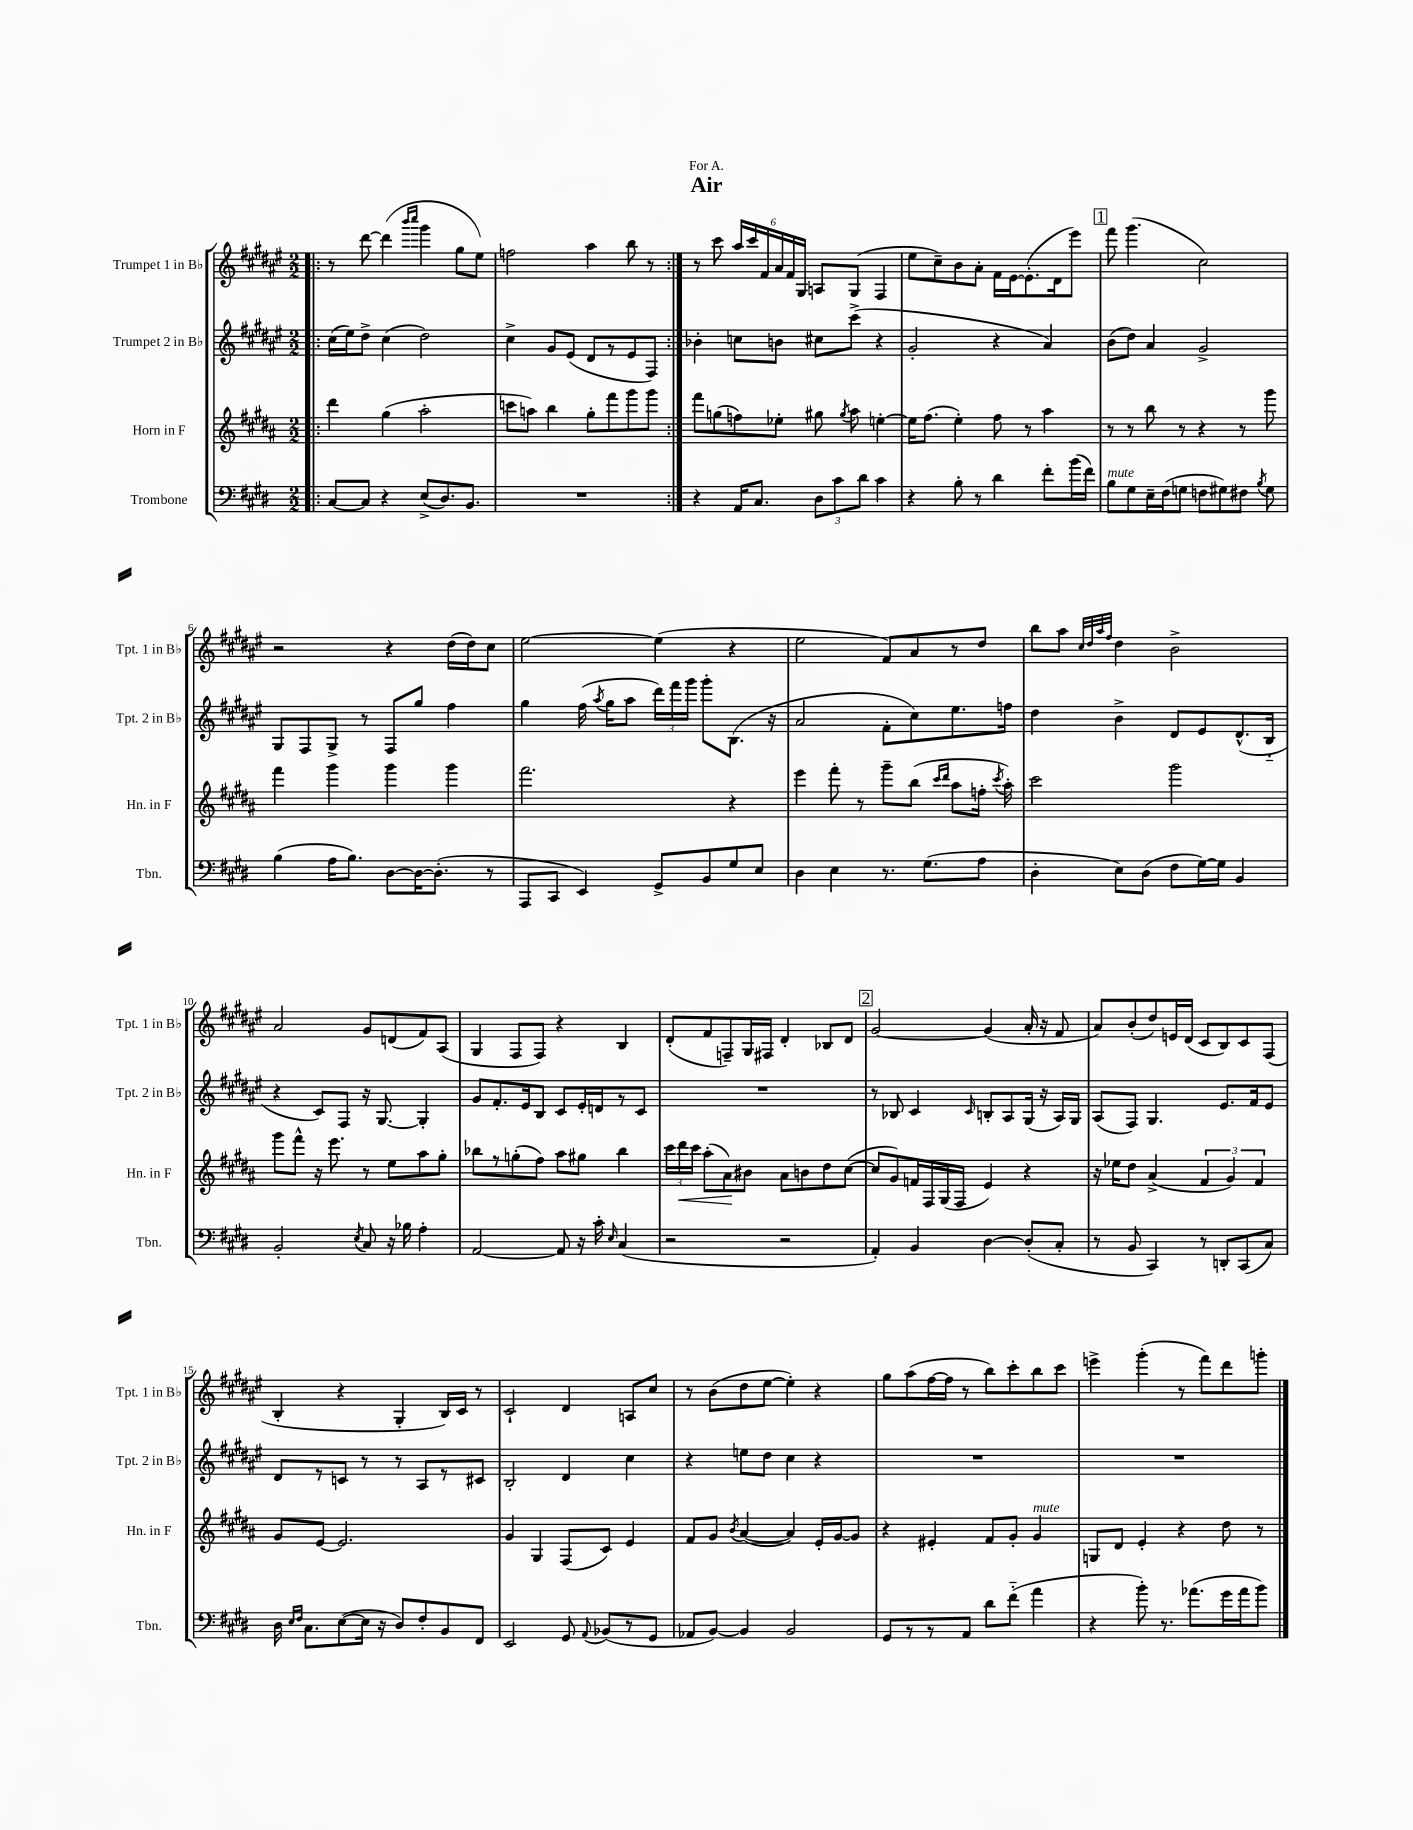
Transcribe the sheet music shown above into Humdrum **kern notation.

**kern	**kern	**kern	**kern
*staff4	*staff3	*staff2	*staff1
*clefF4	*clefG2	*clefG2	*clefG2
*k[f#c#g#d#]	*k[f#c#g#d#a#]	*k[f#c#g#d#a#e#]	*k[f#c#g#d#a#e#]
*M2/2	*M2/2	*M2/2	*M2/2
=!|:	=!|:	=!|:	=!|:
[8C#	4ddd#	(16cc#	8r
.	.	16ee#)	.
8C#]	.	8dd#^	[8ddd#
4r	(4gg#	(4cc#	(4ddd#]
.	.	.	16qqbbb
.	.	.	16qqcccc#
(8E^	2aa#'	2dd#)	4ggg#
8.D#)	.	.	.
.	.	.	8gg#
8.BB	.	.	.
.	.	.	8ee#)
=	=	=	=
1r	8ccc	4cc#^	2ff
.	8aa)	.	.
.	4bb	8g#	.
.	.	(8e#	.
.	8gg#'	8d#	4aa#
.	8fff#	8r	.
.	8ggg#	8e#	8bb
.	8ggg#	8F#)	8r
=:|!	=:|!	=:|!	=:|!
4r	8fff#	4b-'	8r
.	(8gg	.	8ccc#
16AA	8ff)	8cc	24aa#
.	.	.	24ccc#
8.C#	.	.	.
.	.	.	24f#
.	8ee-'	8b	24a#
.	.	.	24f#
.	.	.	24G#
12D#	8gg#	8cc#	8A
12c#	.	.	.
.	8qgg#	.	.
.	8aa#	(8ccc#^	(8G#
12d#	.	.	.
4c#	[4ee'	4r	4F#
=	=	=	=
4r	16ee]	2g#'	8ee#
.	(8.ff#	.	.
.	.	.	8cc#~)
8B'	4ee')	.	8b
8r	.	.	8a#'
4d#	8ff#	4r	16f#
.	.	.	[16e#
.	8r	.	(8.e#']
8f#'	4aa#	4a#)	.
.	.	.	16d#
(16b	.	.	8eee#)
16f#)	.	.	.
=	=	=	=
8B	8r	(8b	8fff#
8G#	8r	8dd#)	(4.ggg#
16E~	8bb	4a#	.
(16F#	.	.	.
8G	8r	.	.
8F	4r	2g#^	2cc#)
8G#)	.	.	.
8F#	8r	.	.
8qB	.	.	.
8G#	8ggg#	.	.
=	=	=	=
(4B	4fff#	8G#	2r
.	.	8F#	.
16A	4ggg#	8G#^	.
8.B)	.	.	.
.	.	8r	.
[8D#	4ggg#	8F#	4r
16D#_	.	8gg#	.
(8.D#']	.	.	.
.	4ggg#	4ff#	(16dd#
.	.	.	16dd#)
8r	.	.	8cc#
=	=	=	=
8AAA	2.fff#	4gg#	[2ee#
8CC#	.	.	.
4EE)	.	(16ff#	.
.	.	8qaa#	.
.	.	16gg#	.
.	.	8aa#	.
8GG#^	.	24ddd#)	(4ee#]
.	.	24fff#	.
.	.	24ggg#	.
8BB	.	8ggg#'	.
8G#	4r	(8.B	4r
8E	.	.	.
.	.	16r	.
=	=	=	=
4D#	4eee	2a#	2ee#
4E	8fff#'	.	.
.	8r	.	.
8.r	8ggg#~	8f#'	8f#)
.	(8bb	8cc#)	8a#
(8.G#	.	.	.
.	16qqccc#	.	.
.	16qqddd#	.	.
.	8aa#	8.ee#	8r
8A	16ff'	.	8dd#
.	8qccc#	.	.
.	16aa#')	16ff	.
=	=	=	=
4D#'	2ccc#	4dd#	8bb
.	.	.	8aa#
.	.	.	32qqcc#
.	.	.	32qqdd#
.	.	.	32qqaa#
.	.	.	32qqff#
8E)	.	4b^	4dd#
(8D#	.	.	.
8F#	2ggg#	8d#	2b^
[16G#)	.	8e#	.
16G#]	.	.	.
4BB	.	(8.d#^^	.
.	.	16B'~	.
=	=	=	=
2BB'	8ggg#	4r	2a#
.	8fff#^^	.	.
.	16r	8c#)	.
.	8.eee	.	.
.	.	8F#	.
8qE	.	.	.
8C#	8r	16r	8g#
.	.	[8.G#	.
16r	8ee	.	(8d
16B-	.	.	.
4A'	8aa#	4G#']	8f#)
.	8gg#'	.	(8A#
=	=	=	=
[2AA	8bb-	8g#	4G#
.	8r	8.f#'	.
.	(8gg'	.	8F#
.	.	16e#	.
.	8ff#)	8B	8F#)
8AA]	8aa#	8c#	4r
16r	8gg#	16e#'	.
16c#'	.	16d	.
16qqE	.	.	.
(4C#	4bb-	8r	4B
.	.	8c#	.
=	=	=	=
2r	24ccc#	1r	(8d#'
.	24ddd#	.	.
.	24ccc#	.	.
.	(8aa#'	.	8f#
.	8a#)	.	8F~)
.	8b#	.	16G#
.	.	.	16F#
2r	8a#	.	4d#'
.	8b	.	.
.	8dd#	.	8B-
.	([8cc#	.	8d#
=	=	=	=
4AA')	8cc#]	8r	[2g#
.	8g#)	8B-	.
4BB	16f	4c#	.
.	16F#	.	.
.	(16G#	.	.
.	16F#	.	.
.	.	16qqc#	.
[4D#	4e)	8B'	(4g#]
.	.	8A#	.
(8D#']	4r	(16G#	16a#'
.	.	16r	16r
8C#'	.	16A#)	8f#
.	.	16G#	.
=	=	=	=
8r	16r	(8A#	8a#)
.	16ee-	.	.
8BB	8dd#	8F#)	(8b'
4CC#)	(4a#^	4.G#	8dd#)
.	.	.	16e
.	.	.	(16d#
8r	6f#	.	8c#
8DD'	.	8.e#	8B)
.	6g#)	.	.
(8CC#	.	.	8c#
.	.	16f#	.
.	6f#	.	.
8C#)	.	8e#	(8F#
=	=	=	=
16D#	8g#	8d#	4B'
16qqE	.	.	.
16qqF#	.	.	.
8.C#	.	.	.
.	[8e	8r	.
([8E	2.e]	8c	4r
16E]	.	8r	.
16r	.	.	.
8D#)	.	8r	4G#'
8F#'	.	8A#	.
8BB	.	8r	16B)
.	.	.	16c#
8FF#	.	8c#	8r
=	=	=	=
2EE	4g#	2B'	2c#`
.	4G#	.	.
8GG#	(8F#	4d#	4d#
8qqAA	.	.	.
(8BB-	8c#)	.	.
8r	4e	4cc#	8A
8GG#	.	.	8cc#
=	=	=	=
8AA-	8f#	4r	8r
[8BB)	8g#	.	(8b
.	8qb	.	.
4BB]	([4a#	8ee	8dd#
.	.	8dd#	[8ee#
2BB	4a#])	4cc#	4ee#'])
.	16e'	4r	4r
.	[16g#	.	.
.	8g#]	.	.
=	=	=	=
8GG#	4r	1r	8gg#
8r	.	.	(8aa#
8r	4e#'	.	[16ff#
.	.	.	16ff#]
8AA	.	.	8r
8d#	8f#	.	8bb)
(8f#'~	8g#'	.	8ccc#'
4a	4g#	.	8bb
.	.	.	8ccc#
=	=	=	=
4r	8G	1r	4eee^
.	8d#	.	.
8b')	4e'	.	(4ggg#'
8.r	.	.	.
.	4r	.	8r
(8.a-	.	.	.
.	.	.	8fff#)
16g#	8dd#	.	8ddd#
16a-	.	.	.
8b)	8r	.	8ggg'
==	==	==	==
*-	*-	*-	*-
